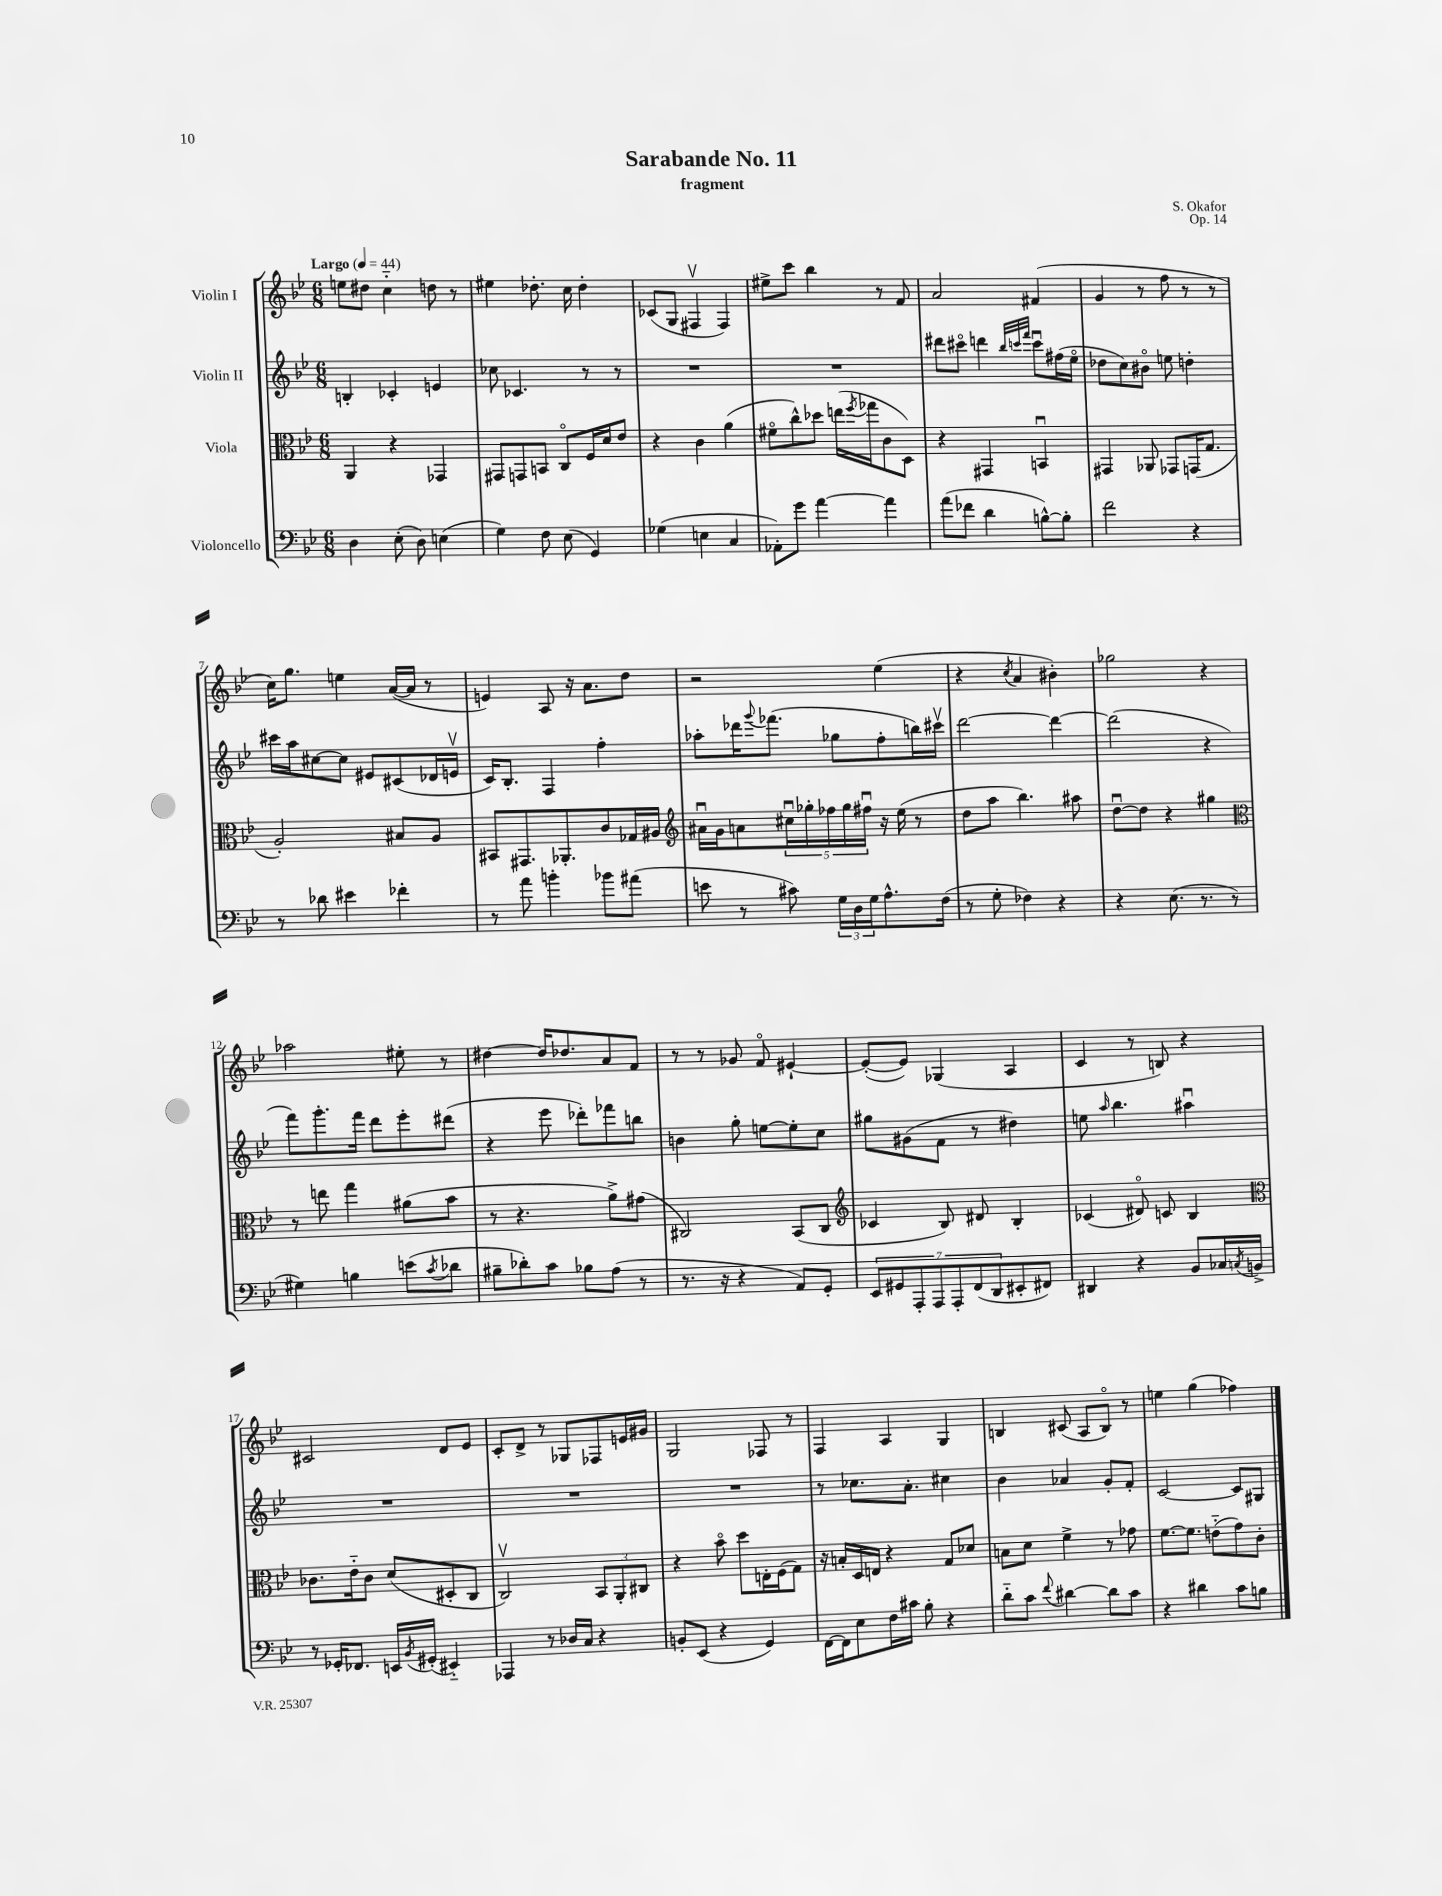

**kern	**kern	**kern	**kern
*staff4	*staff3	*staff2	*staff1
*clefF4	*clefC3	*clefG2	*clefG2
*k[b-e-]	*k[b-e-]	*k[b-e-]	*k[b-e-]
*M6/8	*M6/8	*M6/8	*M6/8
*MM44	*MM44	*MM44	*MM44
4D	4AA	4B'	8ee
.	.	.	8dd#
(8E-'	4r	4c-'	4cc'~
8D)	.	.	.
(4E	4GG-	4e	8dd
.	.	.	8r
=	=	=	=
4G)	8GG#	8cc-	4ee#
.	8GG	4.c-	.
8F	8BB	.	8.dd-'
(8E-	8Co	.	.
.	.	.	16cc
4GG)	16F	8r	4dd-'
.	16d	.	.
.	8e-	8r	.
=	=	=	=
(4G-	4r	2.r	(8c-
.	.	.	8G
4E	4c	.	4F#v
4C	(4a	.	4F#)
=	=	=	=
8AA-')	8f#o	2.r	8ee#^
8g	8cc^^)	.	8ccc
[4a	8dd-	.	4bb-
.	(16ee	.	.
.	8qff	.	.
.	16gg-	.	.
4a]	8c	.	8r
.	8D)	.	8f
=	=	=	=
(8a	4r	8ddd#	2a
8f-	.	8ccc#o	.
4d	4GG#	4ddd	.
.	.	32qqbb-	.
.	.	32qqccc	.
.	.	32qqfff	.
[8B^^)	4BBu	8cccu	(4f#
8B']	.	(16ff#	.
.	.	16ee-o	.
=	=	=	=
2f	4GG#	8dd-	4g
.	.	8cc)	.
.	8AA-	8b#o	8r
.	8GG-	8ee	8ff
4r	(16GG	4dd'	8r
.	8.G	.	.
.	.	.	8r
=	=	=	=
8r	2A')	16ccc#	16cc)
.	.	16aa	8.gg
8d-	.	[8cc#	.
4e#	.	8cc#]	4ee
.	.	8e#	.
4f-'	8B#	(8c#	([16a
.	.	.	16a]
.	8A	16d-	8r
.	.	16ev	.
=	=	=	=
8r	8BB#	16c)	4e)
.	.	8.B-'	.
8a	8.GG#	.	.
4b'	.	4F	8A
.	8.AA-'	.	.
.	.	.	16r
.	.	.	8.a
8b-	8c	4ff'	.
(8a#	16G-	.	8dd
.	16A#	.	.
=	=	=	=
*	*clefG2	*	*
8e	16a#u	8aa-'	2r
.	16g	.	.
8r	8a	16ddd-	.
.	.	8qqggg	.
.	.	(8.fff-	.
8c#)	20cc#u	.	.
.	20gg-'	.	.
.	20ff-	.	.
24G	.	8gg-	.
.	20gg-	.	.
24D	.	.	.
.	20ff#u	.	.
24G	.	.	.
8.A^^	16r	8ff'	(4ee-
.	(16ee-	.	.
.	8r	16bb)	.
(16F	.	16ccc#v	.
=	=	=	=
8r	8dd	[2ddd	4r
8G'	8aa	.	.
.	.	.	8qcc
4F-)	4.bb-)	.	4a
4r	.	4ddd_	4b#')
.	8aa#	.	.
=	=	=	=
4r	[8ddu	(2ddd]	2gg-
.	8dd]	.	.
(8.E-	4r	.	.
8.r	.	.	.
.	4gg#	4r	4r
8r	.	.	.
=	=	=	=
*	*clefC3	*	*
4G#)	8r	8fff)	2aa-
.	8ee	8.ggg'	.
4B	4gg	.	.
.	.	16fff	.
.	.	8ddd	.
(8e	(8a#	8eee-'	8ee#'
8qc	.	.	.
8d-	8b-	(8ddd#	8r
=	=	=	=
8B#~	8r	4r	[4dd#
8d-')	4.r	.	.
8c	.	8eee-	16dd#]
.	.	.	8.dd-
8B-	.	8ddd-')	.
(8A	8a^)	8fff-	8a
8r	(8g#	8bb	8f
=	=	=	=
8.r	2C#)	4b	8r
.	.	.	8r
16r	.	.	.
4r	.	8gg'	8g-
.	.	[8ee	8fo
8AA)	(8BB-	8ee']	[4e#`
8GG'	8C#	8cc	.
=	=	=	=
*	*clefG2	*	*
14EE-	4c-	8gg#	(8e#'_
14GG#	.	.	.
.	.	(8g#	8e#])
14AAA'	.	.	.
14AAA	.	.	.
.	8B-)	8f	(4G-
14AAA'	.	.	.
(14FF	.	.	.
.	8d#	8r	.
14DD	.	.	.
8EE#'	4B-'	4dd#)	4A
8FF#)	.	.	.
=	=	=	=
4DD#	(4c-	8ee	4c
.	.	16qqaa	.
.	.	4.bb-	.
4r	8d#o)	.	8r
.	8c	.	8B)
8BB-	4B-	4aa#u	4r
16C-	.	.	.
8qC	.	.	.
16BB^	.	.	.
=	=	=	=
*	*clefC3	*	*
8r	8.c-	2.r	2c#
16GG-'	.	.	.
8.FF-	16e-'~	.	.
.	8c-	.	.
16EE	(8d	.	.
8qBB-	.	.	.
(16GG#'	.	.	.
4EE#'~)	8D#'	.	8d
.	8C	.	8e-
=	=	=	=
4AAA-	2Cv)	2.r	8c'
.	.	.	8d^
8r	.	.	8r
16D-	.	.	8G-
16C	.	.	.
4r	12BB-	.	8F-
.	12AA'	.	.
.	.	.	16e
.	12C#	.	.
.	.	.	16g#
=	=	=	=
8BB'	4r	2.r	2G
(8EE-	.	.	.
4r	8b-o	.	.
.	8dd	.	.
4GG)	16E'	.	8F-
.	(16F	.	.
.	8G)	.	8r
=	=	=	=
[16FF	16r	8r	4F
16FF]	16B'	.	.
8E-	16D	8.cc-	.
.	16E	.	.
16F	4r	.	4A
16c#	.	8.a'	.
8B-'	.	.	.
4r	8G	4cc#	4G
.	8d-	.	.
=	=	=	=
8d'~	8B	4b-	4B
8c	8d	.	.
8qqf	.	.	.
[4d#	4f^	4a-	(8c#
.	.	.	8A
8d#]	8r	8g'	8Bo)
8c	8g-	8f'	8r
=	=	=	=
4r	[8.f	[2c	4ee
.	8.f]	.	.
4d#	.	.	(4gg
.	(8e'~	.	.
8c	8g)	8c]	4ff-)
8B	8c'	8G#	.
==	==	==	==
*-	*-	*-	*-
